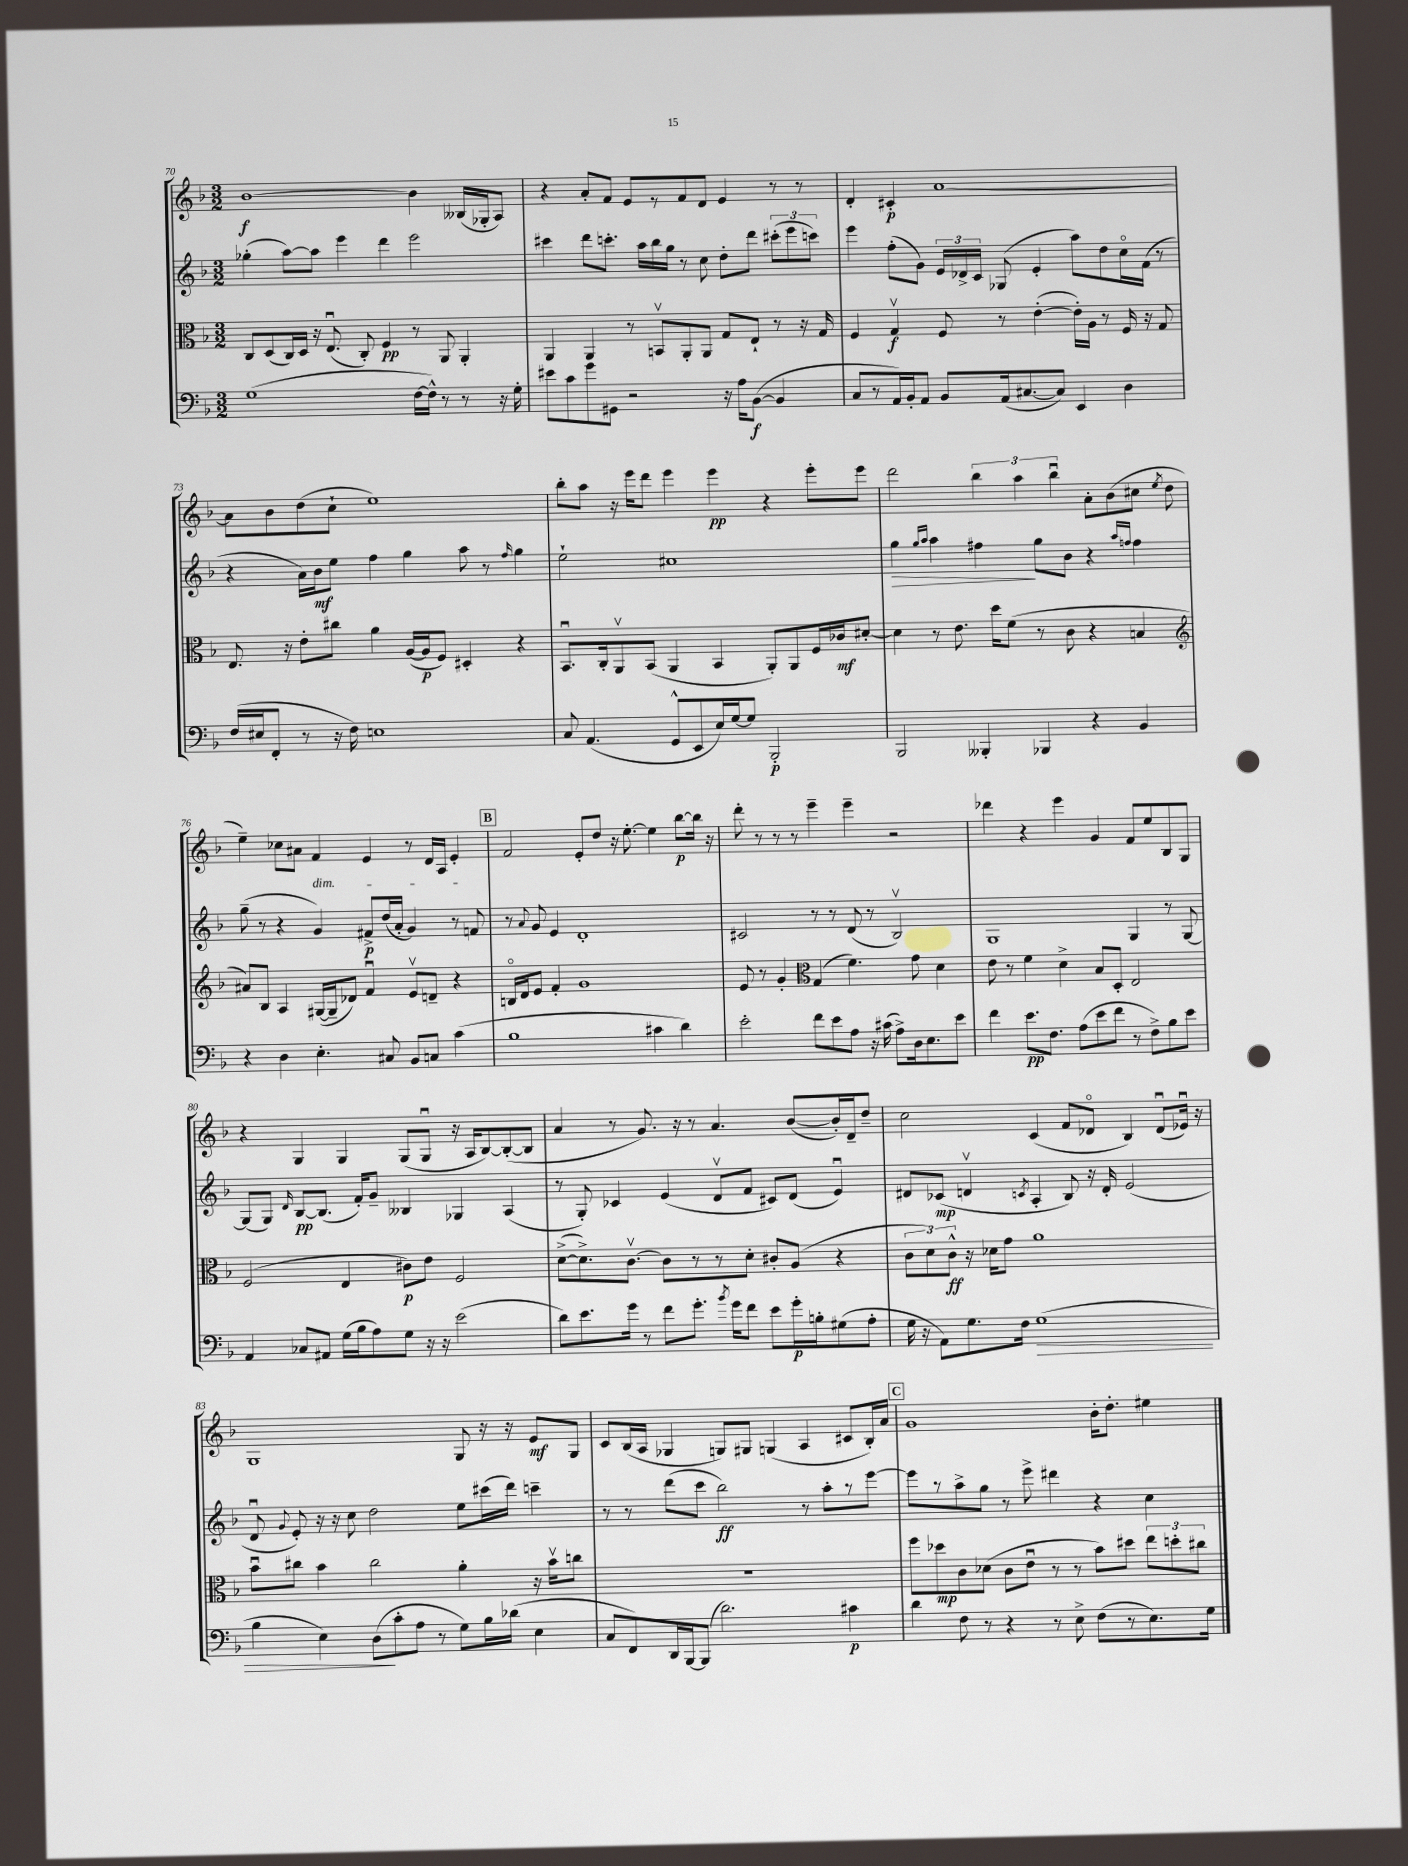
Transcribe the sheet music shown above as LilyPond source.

<<
\new StaffGroup <<
\new Staff = "s0" {
    \clef treble \key f \major \numericTimeSignature \time 3/2
    \autoBeamOff bes'1~\f bes'4 beses16[( ges16-. a8]) |
    r4 a'8[-. f'8] e'8[ r8 f'8 d'8] e'4 r8 r8 |
    d'4-. cis'4-.\p a'1~ |
    a'8[ bes'8 d''8( c''8]-! e''1) |
    bes''8[-. a''8] r16 e'''16[ d'''8] e'''4 e'''4\pp r4 e'''8[-. e'''8] |
    d'''2 \tuplet 3/2 { bes''4 a''4 bes''4\downbow } a'8[-. bes'8( cis''8] \acciaccatura { e''8 } d''8 |
    e''4--) ces''8[ ais'8] f'4\dim e'4 r8 d'16[ a16] e'4-.\! |
    \mark \markup { \box "B" } f'2 e'8[-. d''8] r16 e''8.~-. e''4 bes''8[~\p bes''16] r16 |
    d'''8-. r8 r8 r8 e'''4-- e'''4-- r2 |
    des'''4 r4 e'''4 g'4 f'8[ e''8 bes8 g8] |
    r4 g4 g4 g8[( g8]\downbow r16 a16[ bes8~) bes8~-.( bes8] |
    a'4 r8 g'8.) r16 r8 a'4. bes'8[~( bes'16-.) d'16-- d''8]-- |
    c''2 c'4( f'8[ des'8]\flageolet bes4) des'8[\downbow( ees'16]\downbow) r16 |
    g1 g8 r16 r16 e'8[\mf g8] |
    c'8[ bes16( a16] ges4 g8[) gis8] g4( a4 cis'8[ bes16-.) a'16] |
    \mark \markup { \box "C" } g'1 bes'16[-. d''8.]-. eis''4 \bar "|." |
}
\new Staff = "s1" {
    \clef treble \key f \major \numericTimeSignature \time 3/2
    \autoBeamOff ges''4-.( a''8[~) a''8] e'''4 d'''4 e'''2 |
    cis'''4 d'''8[ c'''8.]-. a''16[ bes''16 g''16] r8 c''8 d''8[-. d'''8] \tuplet 3/2 { cis'''8[-.( e'''8 c'''8]) } |
    e'''4 f''8[-.( g'8]) \tuplet 3/2 { e'16[ des'16-> c'16] } ges8( e'4-. a''8[) d''8 c''16\flageolet f'16]( r8 |
    r4 a'16[) bes'16\mf e''8] f''4 g''4 a''8 r8 \grace { f''16 } g''4 |
    e''2-! cis''1 |
    g''4\> \grace { g''16[ a''16] } a''4 fis''4\! g''8[ bes'8] r4 \grace { a''16[ f''16] } f''4 |
    g''8--( r8 r4 g'4) fis'8[->\p d''16( a'16]-. g'4) r8 f'8 |
    \mark \markup { \box "B" } r8 \appoggiatura { a'8 } g'8 e'4 d'1-. |
    cis'2 r8 r8 d'8( r8 bes2\upbow) |
    g1 g4 r8 g8~ |
    g8[( g8]) \grace { d'16 } bes8[~\pp bes8.]( f'16[-.) g'8]-- beses4 ges4 a4( |
    r8 g8-.) ces'4 e'4( d'8[\upbow f'8] cis'8[) d'8]( e'4\downbow) |
    dis'8[ ces'8]\mp( d'4\upbow \acciaccatura { c'8 } a4-. bes8) r16 d'16-. e'2( |
    d'8\downbow \appoggiatura { g'8 } e'8-.) r16 r16 c''8 d''2 e''8[ cis'''16( d'''16]) c'''4-- |
    r8 r8 d'''8[( c'''8] bes''2\ff) r8 a''8[-. r8 e'''8]~ |
    \mark \markup { \box "C" } e'''8[ r8 a''8-> g''8] r8 e'''8-> dis'''4 r4 c''4 \bar "|." |
}
\new Staff = "s2" {
    \clef alto \key f \major \numericTimeSignature \time 3/2
    \autoBeamOff c8[ d8( c16) d16] r16 e8.\downbow( c8-.) f4\pp r8 a,8 a,4-. |
    a,4 a,4 r8 b,8[\upbow a,8-. a,8] g8[ e8]-! r8 r16 g16 |
    f4 g4\upbow\f f8 r8 e'4~-.( e'16[-.) a16] r8 f16 r16 g8 |
    e8. r16 e'8[-. cis''8] a'4 a16[~( a16\p f8]) dis4-. r4 |
    bes,8.[\downbow c16-. a,8\upbow bes,8]( a,4 bes,4 a,8[-.) a,8 f16 ces'16\mf dis'8]~-. |
    dis'4 r8 e'8. d''16[ f'8]( r8 c'8 r4 b4 |
    \clef treble ais'8[) bes8] a4 gis16[~( gis16-- des'8]) f'4\downbow e'8[\upbow d'8]-- r4 |
    \mark \markup { \box "B" } b16[\flageolet d'16 e'8] f'4-. g'1 |
    e'8 r8 g'4-. \clef alto g4( f'4.) g'8 d'4 |
    e'8 r8 f'4 d'4-> bes8[ d8]-. e2 |
    f2( e4 cis'8[\p) e'8] f2 |
    d'8[~->( d'8.->) c'8.]~\upbow c'8[ r8 r8 d'8]-. cis'8[-. a8]( r4 |
    \tuplet 3/2 { c'8[ d'8) c'8]-^\ff } r16 des'16[ g'8] a'1 |
    bes'8[\downbow cis''8] bes'4 cis''2 a'4-. r16 bes'16[\upbow c''8] |
    R1. |
    \mark \markup { \box "C" } f''8[ des''8\mp c'8 des'8]( c'8[ e'8]\downbow r8 r8 bes'8[) dis''8] \tuplet 3/2 { e''8[ d''8-. cis''8] } \bar "|." |
}
\new Staff = "s3" {
    \clef bass \key f \major \numericTimeSignature \time 3/2
    \autoBeamOff g1( f16[~ f16]-^) r8 r8 r16 g16-. |
    eis'8[ c'8 g'8 gis,8] r2 r16 a16[ bes,8]~\f( bes,4 |
    c8[ r8 a,16) bes,16-. a,8] bes,8[ a,16( cis8.~ cis8]) e,4 d4 |
    f16[( eis16 f,8]-. r8 r16 f16) e1 |
    c8 a,4.( g,8[-^ e,8 e16) g16~ g8] bes,,2-.\p |
    bes,,2 beses,,4-. bes,,4 r4 bes,4 |
    r4 d4 e4.-. cis8 bes,8[ c8] c'4( |
    \mark \markup { \box "B" } bes1 cis'4 d'4) |
    e'2-. f'8[ e'8 a8] r16 cis'16( a8[->) d16 e8. e'8] |
    f'4 e'8.[\pp f8.] a8[( e'8 f'8] r8 f8[->) bes8 e'8] |
    a,4 ces8[ ais,8] g16[( bes16 a8) g8] r16 r16 e'2( |
    d'8[) e'8. g'16] r8 f'8[ g'8.]-. \acciaccatura { bes'8 } g'16[ f'8] e'8[ g'16-.\p b16-. gis8( a8]-. |
    g16 r16 a,8[) g8. f16] g1\>( |
    bes4 e4) d8[\!( c'8-. a8] r8 g8[) bes16 des'16]( e4 |
    c8[ f,8) d,16 bes,,16~ bes,,8]( d'2.) cis'4\p |
    \mark \markup { \box "C" } d'4 f8 r8 r4 r8 e8-> f8[( r8 e8.) g16] \bar "|." |
}
>>
>>
\layout { \context { \Score currentBarNumber = #70 } }
